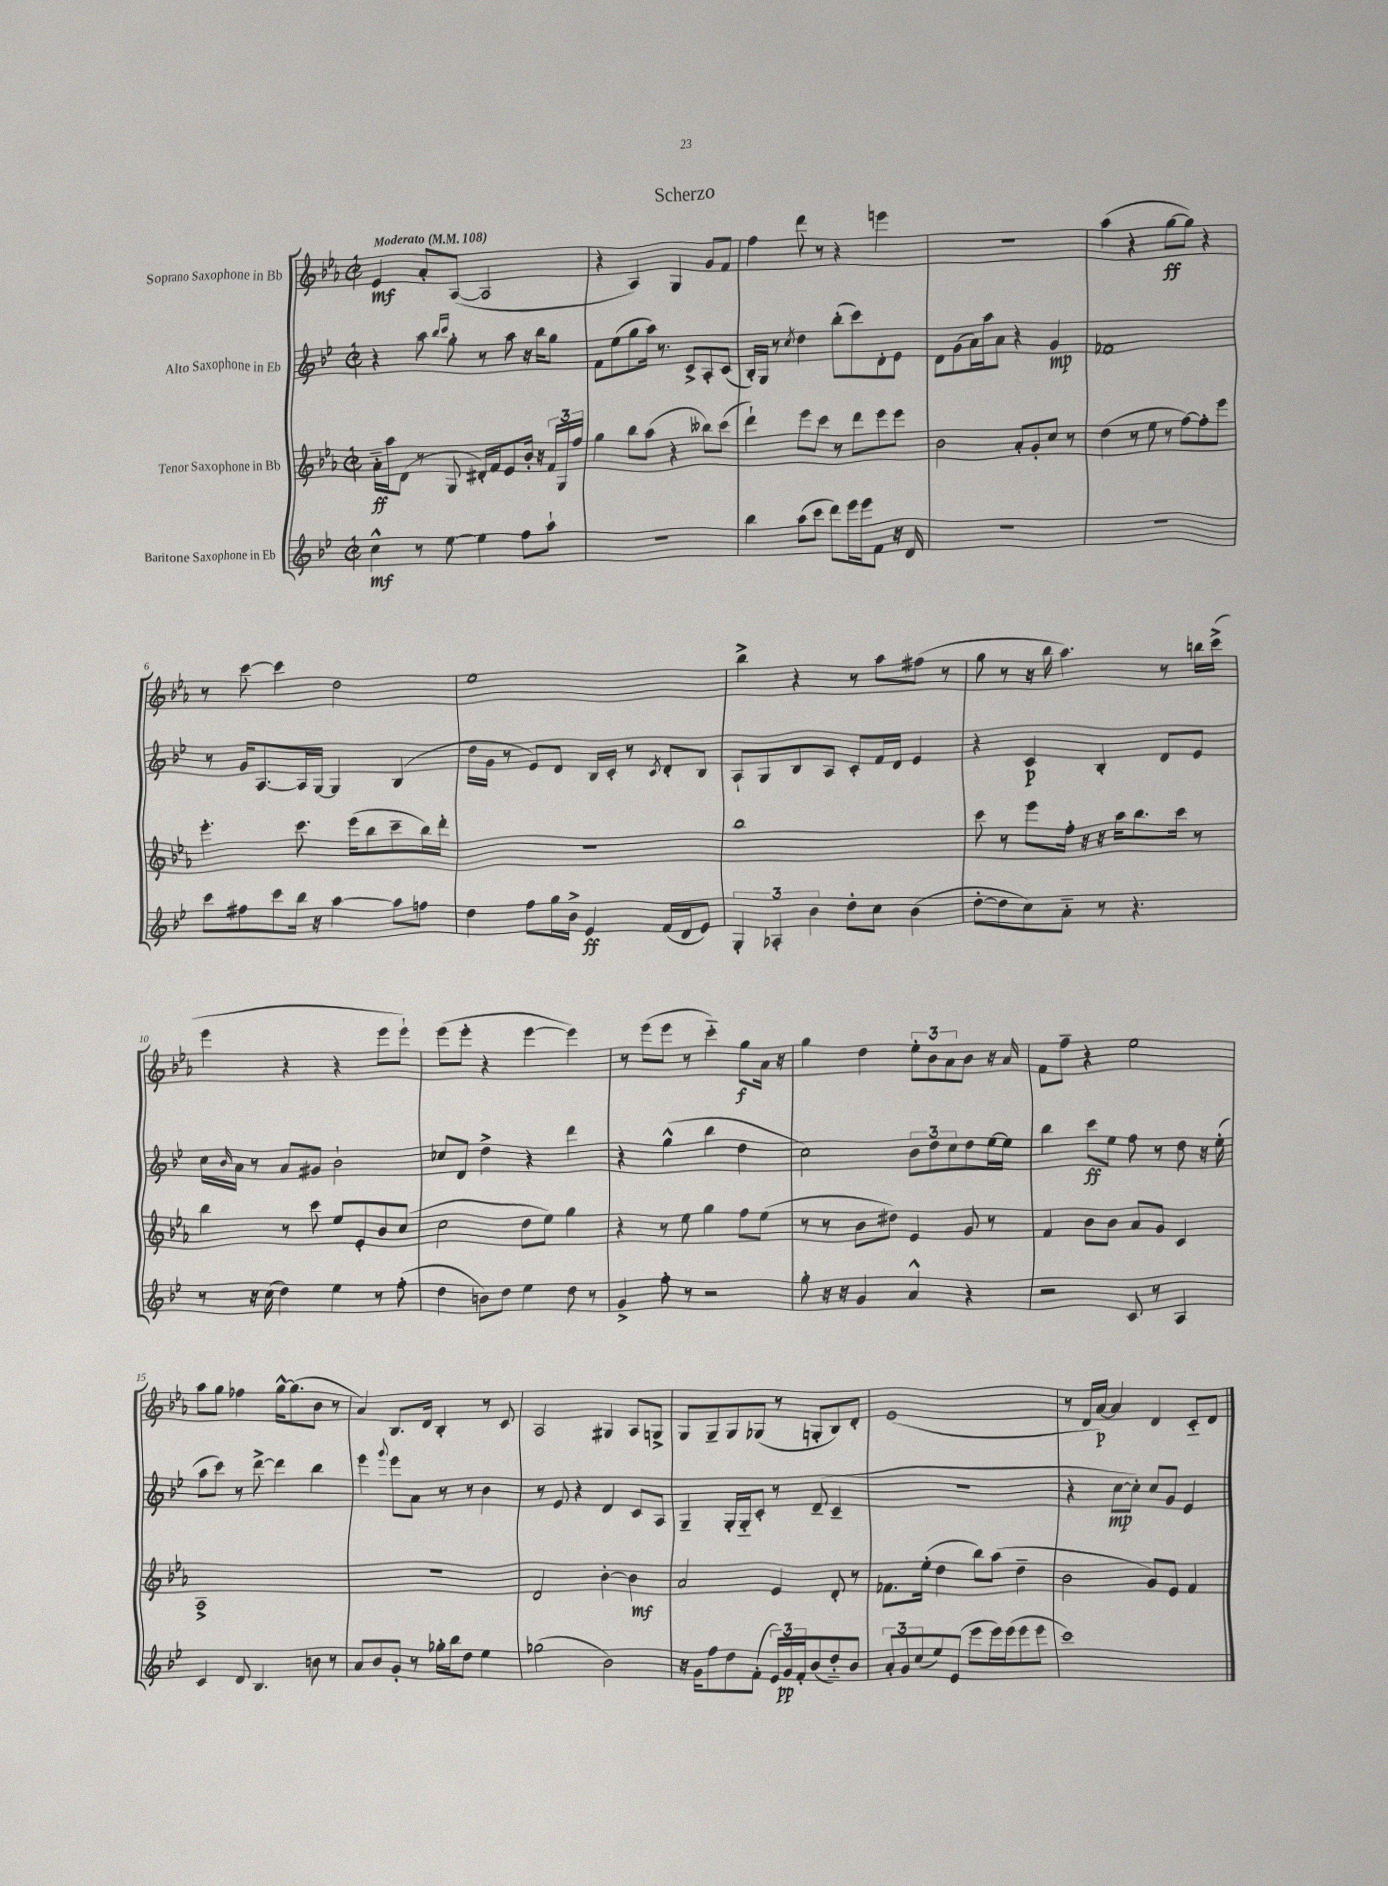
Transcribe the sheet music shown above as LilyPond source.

\header { title = "Scherzo" }
<<
\new StaffGroup <<
\new Staff = "s0" \with { instrumentName = "Soprano Saxophone in Bb" } {
    \clef treble \key ees \major \defaultTimeSignature \time 2/2 \tempo "Moderato" 4 = 108
    ees'4\mf aes'8-. aes8~( aes2 |
    r4 aes4) g4 g'8 f'8 |
    f''4 d'''8 r8 r4 e'''4 |
    r1 |
    aes''4( r4 g''8~\ff g''8) r4 |
    r8 c'''8~ c'''4 d''2 |
    ees''1 |
    bes''4-> r4 r8 aes''8 fis''8( r8 |
    g''8 r8 r16 bes''16 aes''4.) r8 b''16 c'''16->( |
    ees'''4 r4 r4 ees'''8 ees'''8-!) |
    ees'''8( ees'''8-. r4 ees'''4~ ees'''4) |
    r8 ees'''8( ees'''8 r8 c'''4-_) g''8\f aes'16 r16 |
    g''4 d''4 \tuplet 3/2 { ees''8-. bes'8 aes'8 } bes'8 r16 aes'16 |
    f'8 f''8-- r4 ees''2 |
    aes''8 g''8 fes''4 g''16~-^ g''8.( bes'8 r8 |
    aes'4) bes8. d'16 bes4-. r8 c'8 |
    aes2 gis4 aes8 g8-> |
    g8 g8-- g8 ges8( r8 g8-. bes8) d'8-. |
    ees'1( |
    r8 d'16 aes'16~\p) aes'4 d'4 c'8-_ d'8 \bar "|." |
}
\new Staff = "s1" \with { instrumentName = "Alto Saxophone in Eb" } {
    \clef treble \key bes \major \defaultTimeSignature \time 2/2
    r4 a''8 \grace { bes''16 c'''16 } g''8-. r8 a''8 r16 bes''16 g''8 |
    f'8 ees''8( g''8 a''16) r8. c'8-> a8-. c'8( |
    bes16-.) g16 r8 \acciaccatura { c''8 } d''4 bes''8-.( c'''8) d'8-. ees'8 |
    d'8 g'8( a'16) a''16 a'8 r4 g'4\mp |
    fes'1 |
    r8 g'16 a8.~ a16 g16~ g4 bes4( |
    d''16 g'16 r8 ees'8) d'8 bes16 c'16-. r8 \acciaccatura { c'8 } d'8-. bes8 |
    a8-! g8 bes8 a8 c'8-. f'16 d'16 ees'4 |
    r4 c'4\p bes4-. d'8 ees'8 |
    c''16 \grace { bes'16 } a'16 r8 a'8 gis'8 bes'2-! |
    ces''8 d'8 d''4-> r4 d'''4 |
    r4 g''4-^( bes''4 d''4 |
    c''2) \tuplet 3/2 { bes'8 d''8 c''8 } d''8 ees''16~ ees''16 |
    bes''4 c'''8\ff ees''8 f''8 r8 d''8 r16 ees''16-.( |
    a''8 c'''8) r8 d'''8~-> d'''4 bes''4 |
    ees'''4 \appoggiatura { g'''8 } ees'''8 a'8 r8 r8 bes'4 |
    r8 ees'8 r4 d'4 c'8 a8 |
    g4-- g16-. g16-_ c'8-. r8 d'8--( c'4-- |
    R1 |
    r4 c''8~\mp c''8-.) c''8 g'8 ees'4 \bar "|." |
}
\new Staff = "s2" \with { instrumentName = "Tenor Saxophone in Bb" } {
    \clef treble \key ees \major \defaultTimeSignature \time 2/2
    aes'16-_\ff aes''16 d'8( r8 g8 dis'16-.) f'16 ees'8 bes'16-. r16 \tuplet 3/2 { f'16 g16 f''16 } |
    g''4 bes''8 aes''8( r4 beses''8) c'''8( |
    d'''4-!) ees'''8 c'''8 r8 d'''8 ees'''8 ees'''8 |
    bes'2 aes'8-. g'8-. c''8 r8 |
    d''4( r8 ees''8 r8 f''8~) f''8-. ees'''8 |
    ees'''4.-. c'''8. ees'''16( bes''8 c'''8-- bes''16) d'''16-. |
    r1 |
    bes''1 |
    c'''8 r8 ees'''8 f''16-. r16 r16 aes''16 bes''8. c'''16 r8 |
    bes''4 r8 c'''8 ees''8 ees'8-. bes'8 c''8( |
    c''2 d''8 ees''8) g''4 |
    r4 r8 ees''8 g''4 f''8 ees''8( |
    r8 r8 bes'8 dis''8) ees'4 g'8 r8 |
    f'4 bes'8 bes'8 aes'8 g'8 c'4 |
    aes1-> |
    R1 |
    d'2 bes'4~-. bes'4\mf |
    aes'2 ees'4 d'8-. r8 |
    fes'8. ees''16-.( d''4 bes''8) aes''8( d''4-- |
    bes'2 g'8) ees'8 f'4 \bar "|." |
}
\new Staff = "s3" \with { instrumentName = "Baritone Saxophone in Eb" } {
    \clef treble \key bes \major \defaultTimeSignature \time 2/2
    c''4-^\mf r8 ees''8~ ees''4 f''8 a''8-! |
    R1 |
    bes''4 a''8( c'''8 d'''8) ees'''16 ees'''16 f'8 r16 d'16 |
    R1 |
    R1 |
    c'''8 fis''8 c'''8 bes''16 r16 a''4~ a''8 f''8 |
    d''4 f''8 g''16 bes'16-> ees'4\ff f'16( d'16 ees'8) |
    \tuplet 3/2 { g4-. aes4-. bes'4 } d''8-. c''8 bes'4( |
    d''8~-. d''8 c''8) a'8-_ r8 r4. |
    r8 r16 c''16( d''4) ees''4 r8 f''8-.( |
    d''4 b'8) d''8 ees''4 d''8 r8 |
    g'4-> f''8-. r8 r2 |
    g''8-. r16 r16 g'4 a'4-^ r4 |
    r2 c'8 r8 a4 |
    c'4 d'8 bes4. b'8 r8 |
    a'8 bes'8 g'8-. r8 ges''16-. bes''16 d''8 ees''4 |
    ges''2( bes'2) |
    r16 g'16 f''8 d''8 f'8-.( \tuplet 3/2 { ees'16) g'16\pp f'16-. } bes'8( d''8-_) bes'8 |
    \tuplet 3/2 { a'8-. g'8 c''8( } ees''8) ees'8( ees'''8 ees'''16) ees'''16( ees'''8 ees'''8 |
    c'''1) \bar "|." |
}
>>
>>
